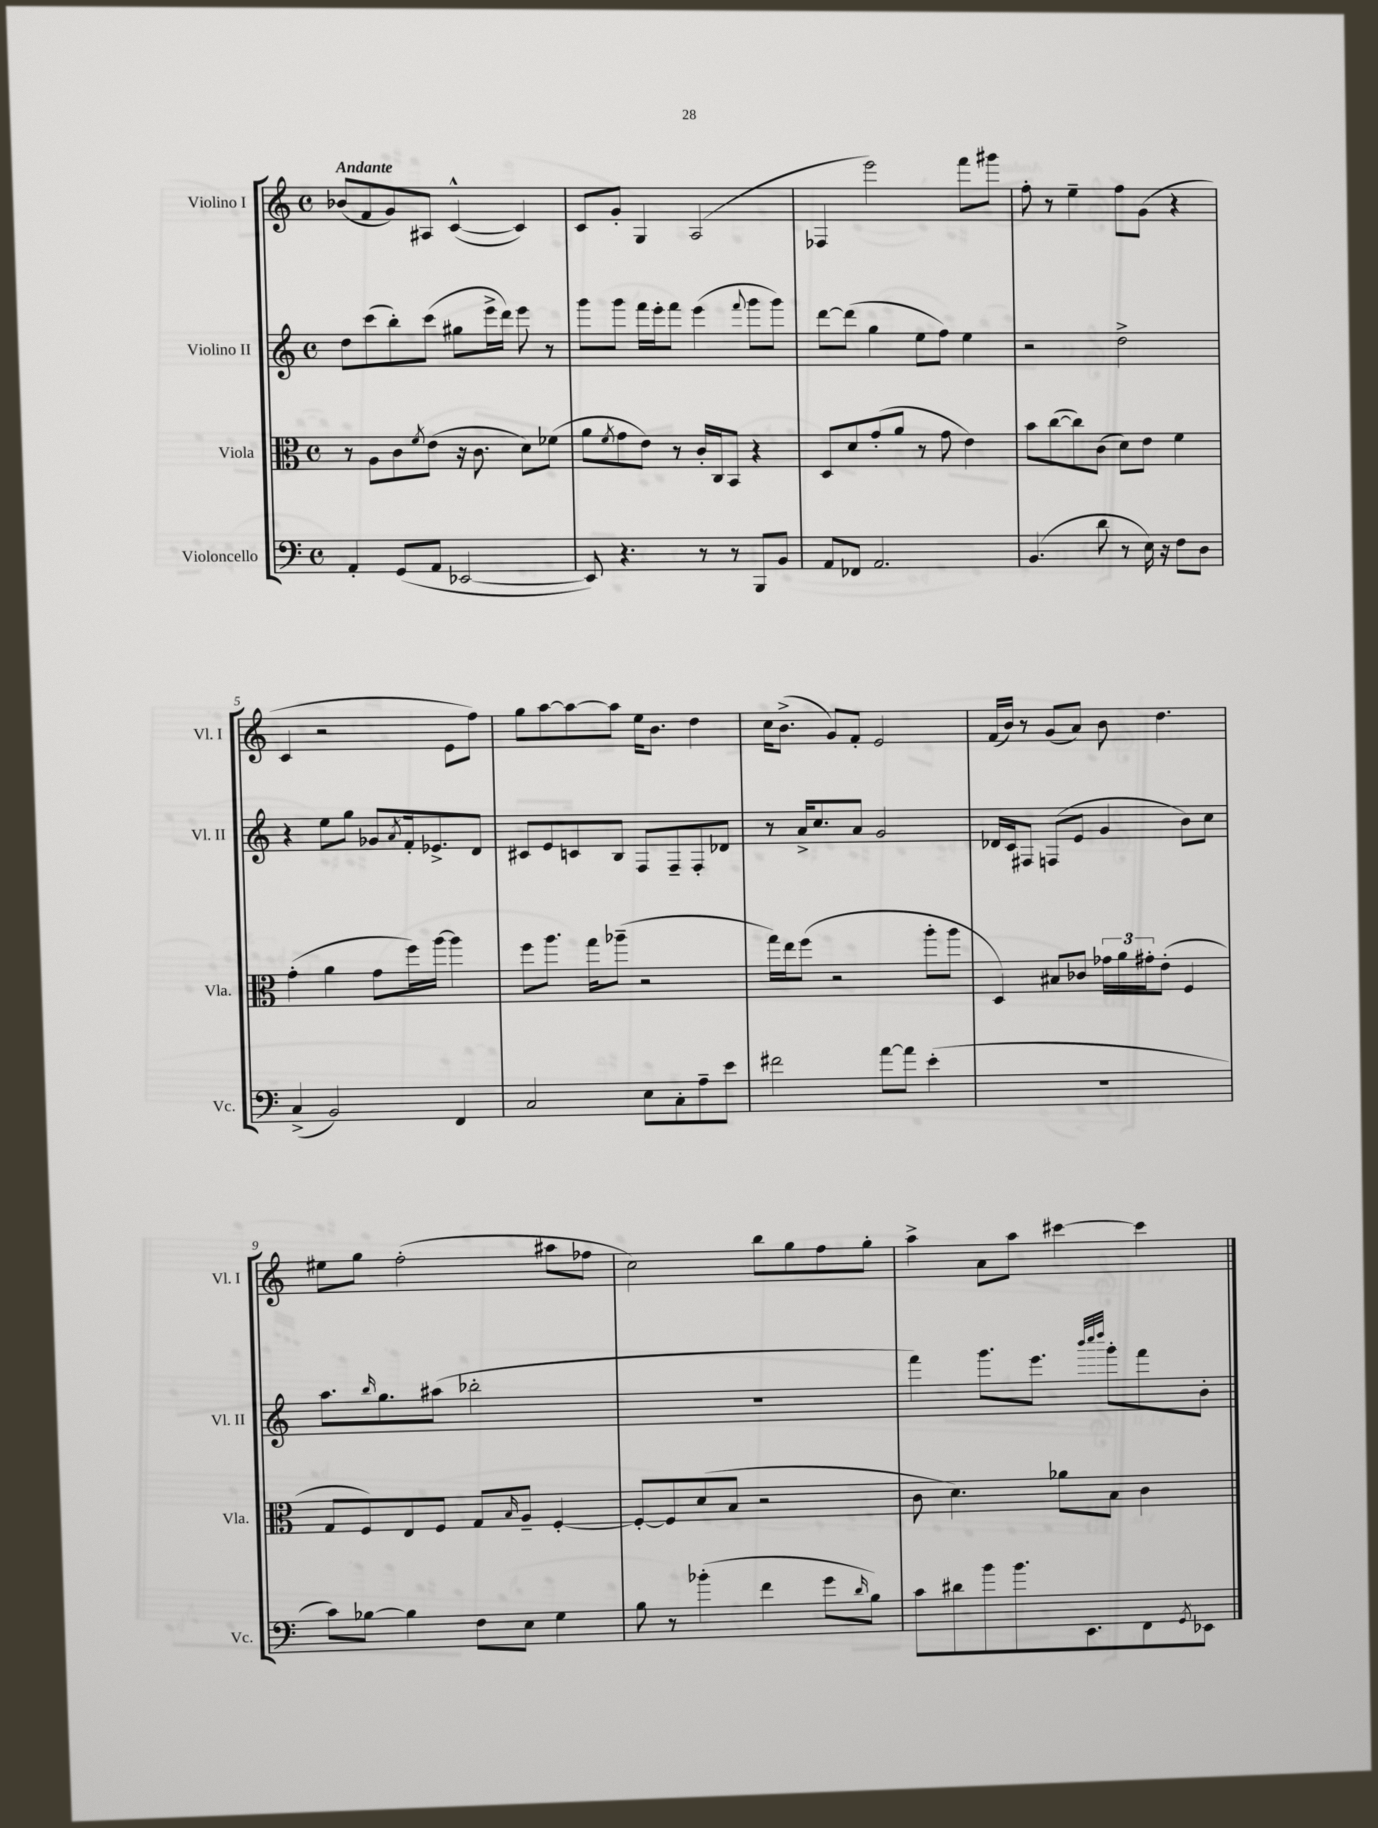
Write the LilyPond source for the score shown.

<<
\new StaffGroup <<
\new Staff = "s0" \with { instrumentName = "Violino I" shortInstrumentName = "Vl. I" } {
    \clef treble \key c \major \defaultTimeSignature \time 4/4 \tempo "Andante"
    bes'8( f'8 g'8) ais8 c'4~-^( c'4) |
    c'8 g'8-. g4 a2( |
    fes4 e'''2) f'''8 gis'''8 |
    f''8-. r8 e''4-- f''8 g'8( r4 |
    c'4 r2 e'8 f''8) |
    g''8 a''8~ a''8~ a''8 e''16 b'8. d''4 |
    c''16 b'8.->( g'8) f'8-. e'2 |
    f'16( b'16) r8 g'8( a'8) b'8 d''4. |
    eis''8 g''8 f''2-.( ais''8 fes''8 |
    c''2) b''8 g''8 f''8 g''8-. |
    a''4-> a'8 a''8 cis'''4~ cis'''4 \bar "|." |
}
\new Staff = "s1" \with { instrumentName = "Violino II" shortInstrumentName = "Vl. II" } {
    \clef treble \key c \major \defaultTimeSignature \time 4/4
    d''8 c'''8( b''8-.) c'''8( gis''8 e'''16-> d'''16) e'''8 r8 |
    g'''8 g'''8 f'''16 e'''16-. f'''8 e'''4( \appoggiatura { f'''8 } g'''8 g'''8) |
    d'''8~ d'''8( g''4 e''8 f''8) e''4 |
    r2 d''2-> |
    r4 e''8 g''8 ges'8 \acciaccatura { a'8 } f'16-. ees'8.-> d'8 |
    cis'8 e'8 c'8 b8 f8 f8-- f8-. des'8 |
    r8 a'16-> c''8. a'8 g'2 |
    des'16 c'16 fis8 f8( e'8 g'4 b'8) c''8 |
    a''8. \grace { b''16 } g''8. ais''8( bes''2-. |
    R1 |
    f'''4) g'''8. e'''8. \grace { b'''32 c''''32 d''''32 } g'''8-. f'''8 b'8-. \bar "|." |
}
\new Staff = "s2" \with { instrumentName = "Viola" shortInstrumentName = "Vla." } {
    \clef alto \key c \major \defaultTimeSignature \time 4/4
    r8 a8 c'8 \acciaccatura { f'8 } e'8( r16 c'8. d'8) fes'8( |
    a'8 \acciaccatura { f'8 } g'8 e'8) r8 c'16-. c16 b,8 r4 |
    d8 d'8 g'8-.( a'8 r8 g'8 e'4) |
    b'8 c''8~( c''8) c'8( d'8) e'8 f'4 |
    g'4-.( a'4 g'8 f''16) a''16~ a''4 |
    f''8 a''8. g''16 aes''8--( r2 |
    g''16) e''16 f''8( r2 a''8-. a''8 |
    d4) bis8 ces'8 \tuplet 3/2 { ges'16 a'16 gis'16-. } e'8-.( f4 |
    g8 f8) e8 f8 g8 \grace { b16 } a8-- f4~-. |
    f8~-. f8 d'8( b8 r2 |
    c'8 d'4.) aes'8 b8 c'4 \bar "|." |
}
\new Staff = "s3" \with { instrumentName = "Violoncello" shortInstrumentName = "Vc." } {
    \clef bass \key c \major \defaultTimeSignature \time 4/4
    a,4-. g,8( a,8 ees,2~ |
    ees,8) r4. r8 r8 b,,8 b,8 |
    a,8 fes,8 a,2. |
    b,4.( d'8 r8 e16) r16 f8 d8 |
    c4->( b,2) f,4 |
    c2 e8 c8-. a8-- e'8 |
    fis'2 a'8~ a'8 e'4-.( |
    R1 |
    c'8) bes8~ bes4 f8 e8 g4 |
    b8 r8 bes'4-.( f'4 g'8 \grace { d'16 } b8) |
    c'8 dis'8 b'8 b'8. e,8. f,8 \acciaccatura { g,8 } ees,8 \bar "|." |
}
>>
>>
